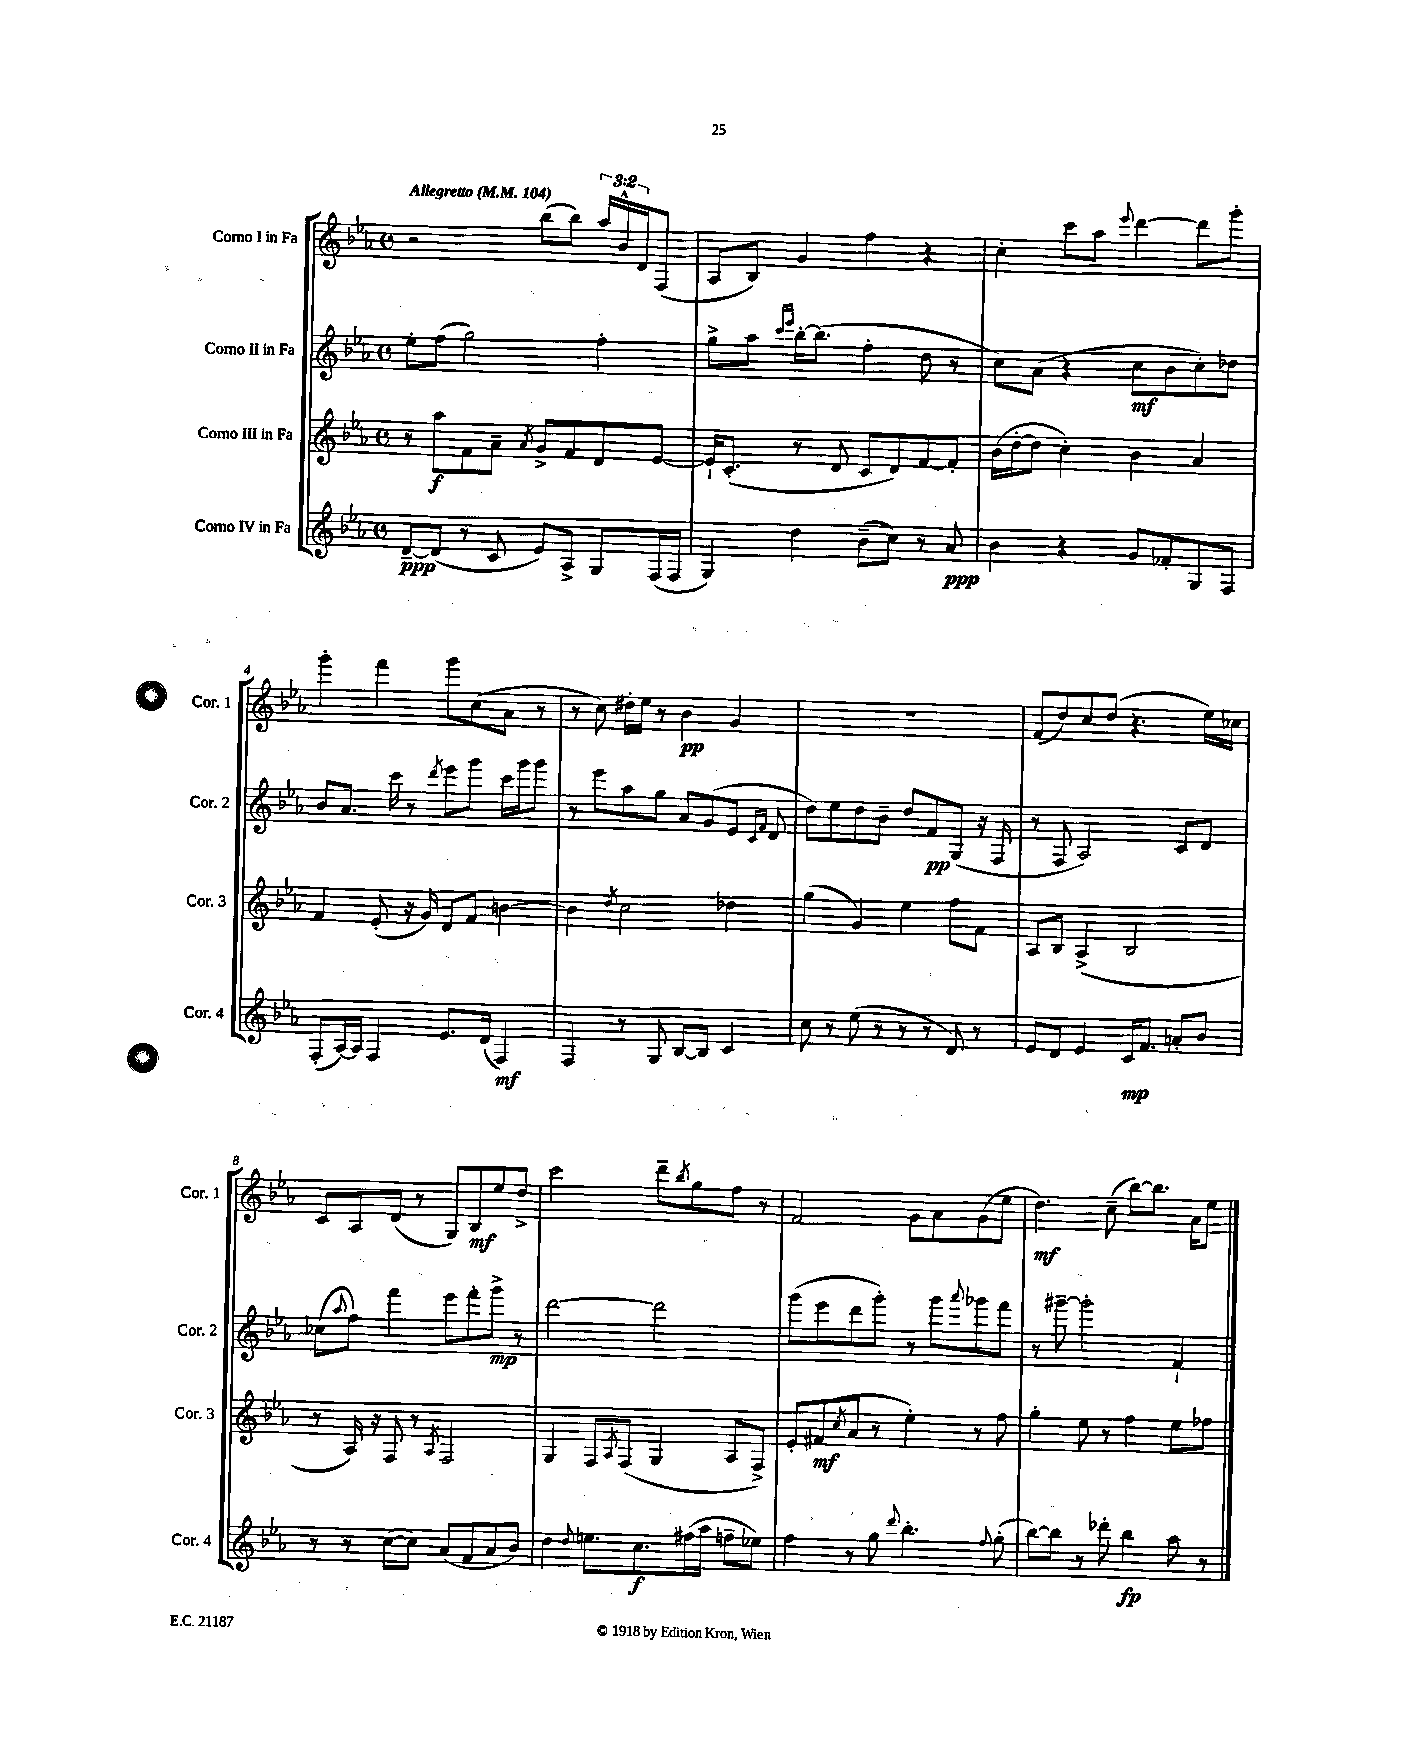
<<
\new StaffGroup <<
\new Staff = "s0" \with { instrumentName = "Corno I in Fa" shortInstrumentName = "Cor. 1" } {
    \clef treble \key ees \major \defaultTimeSignature \time 4/4 \override Staff.TupletNumber.text = #tuplet-number::calc-fraction-text \tempo "Allegretto" 4 = 104
    r2 bes''8( bes''8) \tuplet 3/2 { aes''16 bes'16-^ d'16 } f8( |
    aes8 bes8) g'4 f''4 r4 |
    c''4-. c'''8 aes''8 \appoggiatura { ees'''8 } d'''4~ d'''8 g'''8-. |
    g'''4-. f'''4 g'''8 c''8( aes'8 r8 |
    r8 c''8) dis''16-. ees''16 r8 bes'4\pp g'4 |
    R1 |
    f'8( d''8) c''8 d''8( r4. ees''16) ces''16 |
    c'8 aes8 d'8( r8 g8) bes8\mf ees''8 d''8-> |
    c'''2 d'''8-- \acciaccatura { bes''8 } g''8 f''8 r8 |
    f'2 g'8 aes'8 g'8( ees''8 |
    d''4.\mf) c''8--( bes''8~) bes''8. aes'16 ees''8 \bar "|." |
}
\new Staff = "s1" \with { instrumentName = "Corno II in Fa" shortInstrumentName = "Cor. 2" } {
    \clef treble \key ees \major \defaultTimeSignature \time 4/4
    ees''8-. f''8( g''2) f''4-. |
    g''8-> aes''8 \grace { c'''16 ees'''16 } bes''16~-. bes''8.( f''4-. d''8 r8 |
    c''8) aes'8( r4 c''8\mf bes'8 c''8-.) des''8 |
    bes'8 aes'8. c'''16 r8 \acciaccatura { d'''8 } ees'''8 g'''8 c'''16 g'''16 g'''8 |
    r8 ees'''8 aes''8 g''8 aes'8 g'8( ees'8 \grace { c'16 f'16 } d'8 |
    d''8) ees''8 d''8 bes'8-- d''8 f'8\pp g8( r16 f16 |
    r8 f8 aes2) c'8 d'8 |
    ces''8( \appoggiatura { aes''8 } f''8) f'''4 ees'''8 f'''8-. g'''8->\mp r8 |
    d'''2~ d'''2 |
    g'''8( ees'''8 d'''8 g'''8-.) r8 g'''8 \appoggiatura { aes'''8 } ges'''8 f'''8 |
    r8 gis'''8~-- gis'''2-. f'4-! \bar "|." |
}
\new Staff = "s2" \with { instrumentName = "Corno III in Fa" shortInstrumentName = "Cor. 3" } {
    \clef treble \key ees \major \defaultTimeSignature \time 4/4
    r8 aes''8\f f'8 aes'8-- \acciaccatura { aes'8 } g'8-> f'8 d'8 ees'8~ |
    ees'16-! c'8.-.( r8 d'8 c'8 d'8) f'8~ f'8-. |
    bes'16( d''16~-. d''8 c''4-.) bes'4 aes'4 |
    f'4 ees'8-.( r16 g'16) d'8 f'8 b'4~ |
    b'4 \acciaccatura { d''8 } c''2 des''4 |
    g''4( g'4) ees''4 f''8 f'8 |
    aes8 bes8 aes4->( bes2 |
    r8 aes16) r16 f8 r8 \acciaccatura { aes8 } f2 |
    g4 f8 \acciaccatura { aes8 } f8( g4 aes8 f8->) |
    ees'8-. fis'8\mf( \acciaccatura { c''8 } aes'8 r8 ees''4-.) r8 f''8 |
    g''4-. ees''8 r8 f''4 ees''8 fes''8 \bar "|." |
}
\new Staff = "s3" \with { instrumentName = "Corno IV in Fa" shortInstrumentName = "Cor. 4" } {
    \clef treble \key ees \major \defaultTimeSignature \time 4/4
    d'8~--\ppp d'8( r8 c'8 ees'8) aes8-> g8 f16( f16 |
    g4) d''4 bes'8--( c''8) r8 aes'8\ppp |
    bes'4 r4 g'8 fes'8-. g8 f8 |
    f8-.( aes16~) aes16 f4 ees'8. d'16( f4\mf) |
    f4 r8 g8 bes8~ bes8 c'4 |
    c''8 r8 ees''8( r8 r8 r8 d'8) r8 |
    ees'8 d'8 ees'4 c'16\mp f'8. a'8-. bes'8 |
    r8 r8 c''8~( c''8) aes'8( f'8 aes'8 bes'8) |
    d''4 \appoggiatura { d''8 } e''8. c''8.\f fis''16( aes''16 f''8-- ees''8) |
    f''4 r8 g''8 \appoggiatura { d'''8 } bes''4.-. \appoggiatura { f''8 } g''8-.( |
    bes''8~) bes''8 r8 des'''8-. bes''4\fp aes''8 r8 \bar "|." |
}
>>
>>
